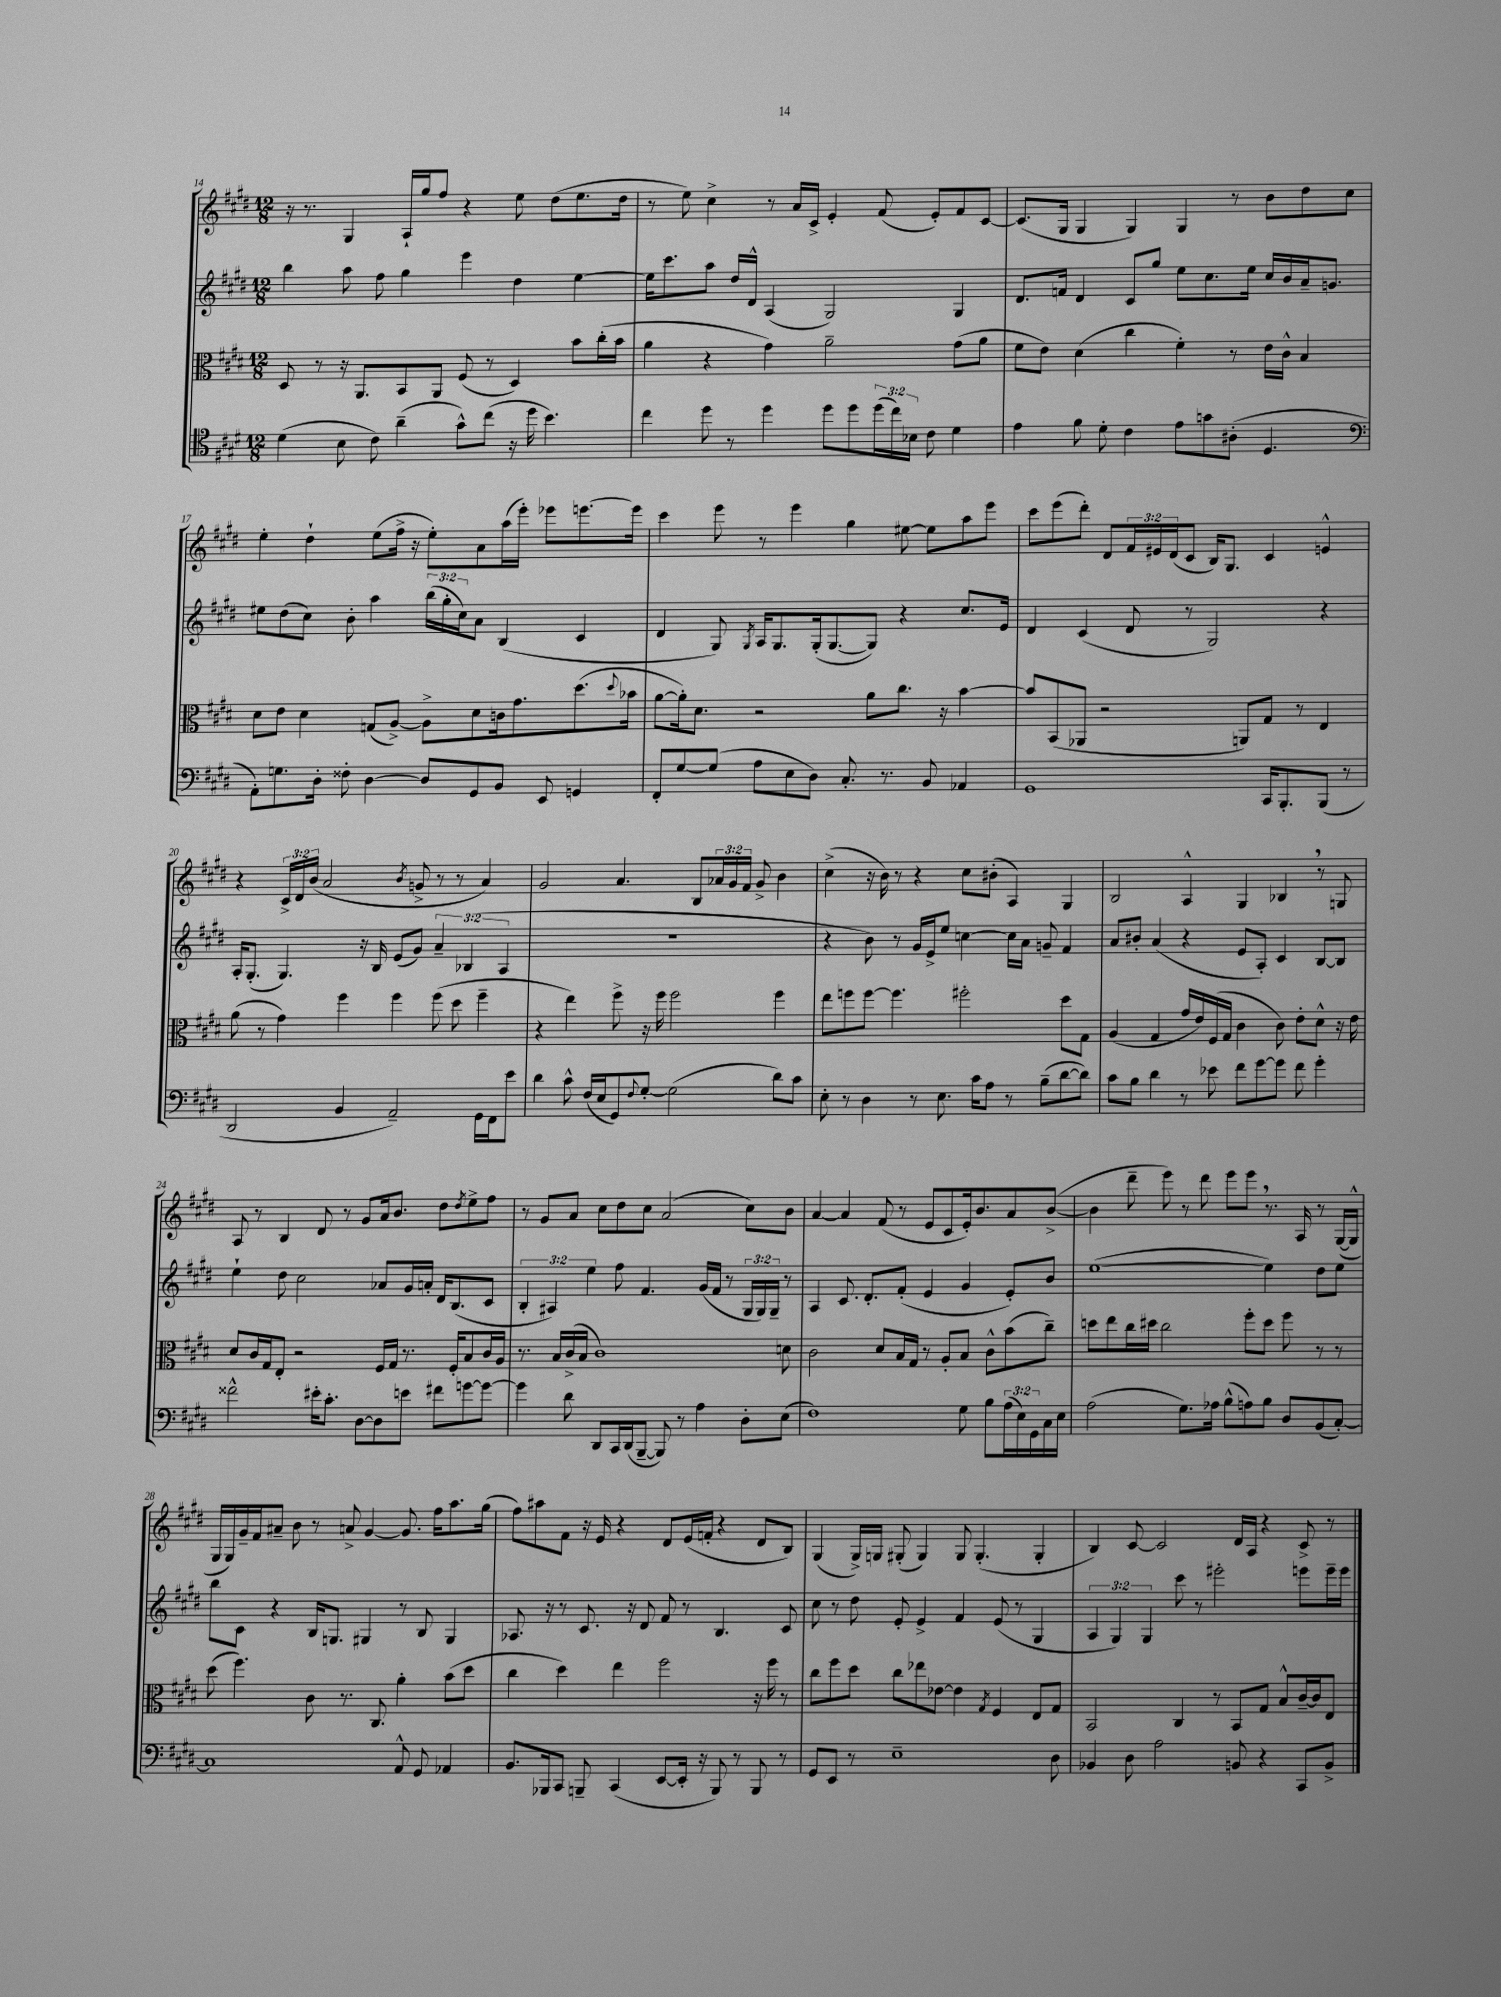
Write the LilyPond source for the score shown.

<<
\new StaffGroup <<
\new Staff = "s0" {
    \clef treble \key e \major \numericTimeSignature \time 12/8 \override Staff.TupletNumber.text = #tuplet-number::calc-fraction-text
    r16 r8. gis4 a16-! gis''16 fis''8 r4 e''8 dis''8( e''8. dis''16 |
    r8 e''8) cis''4-> r8 a'16 cis'16-> e'4-. fis'8( e'8-.) fis'8 cis'8~ |
    cis'8.( gis16 gis4 gis4) gis4 r8 b'8 dis''8 cis''8 |
    e''4-. dis''4-! e''8( fis''16-> r16 e''8-.) a'8 a''16( e'''16-.) ees'''8 e'''8.~ e'''16 |
    cis'''4 e'''8 r8 e'''4 gis''4 eis''8~ eis''8 a''8 e'''8 |
    cis'''8 e'''8( dis'''8-.) dis'8 \tuplet 3/2 { fis'16 eis'16 dis'16( } cis'8 b16) gis8. cis'4 e'4-^ |
    r4 \tuplet 3/2 { cis'16-> dis'16 b'16( } a'2 \acciaccatura { b'8 } g'8-> r8 r8 a'4) |
    gis'2 a'4. b8 \tuplet 3/2 { aes'16 gis'16 fis'16 } gis'8-> b'4 |
    cis''4->( r16 b'16) r8 r4 cis''8 bis'8-.( a4) gis4 |
    b2 a4-^ gis4 bes4 \breathe r8 g8 |
    a8 r8 b4 dis'8 r8 gis'8 a'16 b'8. dis''8 \acciaccatura { dis''8 } e''8-> fis''8 |
    r8 gis'8 a'8 cis''8 dis''8 cis''8 a'2( cis''8) b'8 |
    a'4~ a'4 fis'8( r8 e'8 cis'8 e'16-.) b'8. a'8 b'8~->( |
    b'4 dis'''8-- e'''8) r8 dis'''8 e'''8 e'''8 \breathe r8. a16 r8 gis16~( gis16-^ |
    gis16 gis16) gis'16-- fis'16 ais'8-- b'8 r8 a'8-> gis'4~ gis'8. fis''16 a''8. gis''16( |
    fis''8) ais''8 fis'8 r16 e'16 r4 dis'8 e'16( f'16-. r4 dis'8 b8) |
    gis4( gis16->) g16 gis8-.( gis4) gis8 gis4.-.( gis4-. |
    b4) cis'8~ cis'2 dis'16 a16 r4 cis'8-> r8 \bar "|." |
}
\new Staff = "s1" {
    \clef treble \key e \major \numericTimeSignature \time 12/8 \override Staff.TupletNumber.text = #tuplet-number::calc-fraction-text
    b''4 a''8 fis''8 gis''4 e'''4 dis''4 e''4~ |
    e''16 cis'''8. a''8 dis''16 dis'16-^ a4( gis2) gis4 |
    dis'8. f'16 dis'4 cis'8 gis''8 e''8 cis''8. e''16 cis''16 b'16 a'16-- g'8. |
    eis''8 dis''8( cis''8) b'8-. a''4 \tuplet 3/2 { b''16( gis''16-. cis''16) } a'8 b4( cis'4 |
    dis'4 gis8) \acciaccatura { gis8 } a16 gis8. gis16-.( gis8.~ gis8) r4 cis''8. e'16 |
    dis'4 cis'4( dis'8 r8 gis2) r4 |
    a16-. gis8.-.( gis4.) r16 b16 e'8( gis'8) \tuplet 3/2 { a'4-- bes4( a4 } |
    R1. |
    r4 b'8) r8 gis'16 e'16-> e''8 c''4~ c''16 a'16 g'8-- fis'4 |
    a'8 bis'8-. a'4( r4 e'8 a8-.) cis'4 b8~ b8 |
    e''4-! dis''8 cis''2 aes'8 gis'16 a'16-. dis'16 b8.( cis'8 |
    \tuplet 3/2 { b4-. ais4) e''4 } fis''8 fis'4. gis'16( fis'16 r8 \tuplet 3/2 { gis16 gis16) gis16-- } r8 |
    a4 cis'8. dis'8.-. fis'8-.( e'4 gis'4 e'8-.) b'8 |
    e''1~( e''4) dis''8 e''8 |
    b''8 cis'8 r4 b16 g8. gis4 r8 b8 gis4 |
    aes8. r16 r8 cis'8. r16 dis'8 fis'8 r8 b4. cis'8 |
    cis''8 r8 dis''8 e'8-. e'4-> fis'4 e'8( r8 gis4 |
    \tuplet 3/2 { a4 gis4) gis4 } cis'''8 r8 eis'''2-. e'''8 e'''16-- e'''16 \bar "|." |
}
\new Staff = "s2" {
    \clef alto \key e \major \numericTimeSignature \time 12/8
    dis8 r8 r16 a,8. b,8 a,8 fis8( r8 dis4) b'8 cis''16-.( b'16 |
    a'4 r4 gis'4) a'2-- gis'8( a'8 |
    fis'8 e'8) dis'4( cis''4 fis'4-.) r8 e'16 cis'16-^ b4 |
    dis'8 e'8 dis'4 g8( a8~->) a8-> dis'8 c'16 gis'8. dis''8.( \appoggiatura { dis''8 } bes'16 |
    a'8~ a'16-.) dis'8. r2 a'8 cis''8. r16 b'4~ |
    b'8 b,8( aes,8 r2 a,8) gis8 r8 e4 |
    a'8( r8 gis'4) fis''4 fis''4 fis''8( dis''8 fis''4-- |
    r4 e''4) fis''8-> r16 fis''16 fis''2 fis''4 |
    e''8 f''8 f''8~ f''4. fis''2-. dis''8 gis8 |
    a4( gis4 gis'16 e'16) fis16( gis16 cis'4 cis'8) e'8-. dis'8-^ r16 e'16 |
    dis'8 cis'16 gis16 e8-. r2 fis16 gis16 r8. fis16-. b8 cis'16 a16 |
    r8. b16 cis'16->( b16 cis'1) d'8 |
    cis'2 dis'8 b16 gis16 r8 a8-. b8 cis'8-^ b'8( cis''8--) |
    d''8 e''8 cis''16 dis''16 cis''2 fis''8-. dis''8 fis''8 r8 r8 |
    dis''8( fis''4.) cis'8 r8. cis8. a'4-. b'8( dis''8 |
    cis''4 dis''4) e''4 fis''2 r16 fis''16 r8 |
    cis''8 fis''8 dis''8 cis''8 ees''8 ees'8~ ees'4 \acciaccatura { gis8 } fis4 e8 gis8 |
    b,2 cis4 r8 b,8 gis8 b8-^ cis'16~-- cis'16 e8 \bar "|." |
}
\new Staff = "s3" {
    \clef tenor \key e \major \numericTimeSignature \time 12/8 \override Staff.TupletNumber.text = #tuplet-number::calc-fraction-text
    dis'4( b8 cis'8) a'4--( gis'8-^) cis''8( r16 dis''16 b'4.) |
    cis''4 dis''8 r8 dis''4 dis''8 dis''8 \tuplet 3/2 { dis''16( cis''16) bes16 } cis'8 dis'4 |
    e'4 fis'8 dis'8-. cis'4 e'8 g'8 ais8-.( dis4. |
    \clef bass a,8-.) g8. dis16-. fisis8-. dis4~ dis8 gis,8 b,8 e,8 g,4 |
    fis,8-. gis8~ gis8( a8 e8 dis8) cis8.-. r8. b,8 aes,4 |
    gis,1 cis,16 b,,8.-. b,,8( r8 |
    dis,2 b,4 a,2--) gis,16 fis,16 e'8 |
    dis'4 cis'8-^ fis16( e16 gis,8) \appoggiatura { fis8 } gis8~-. gis2( dis'8) cis'8 |
    e8-. r8 dis4 r8 e8. cis'16 a8 r8 b8--( dis'8~ dis'8) |
    cis'8 b8 dis'4 r8 ees'8 fis'8 gis'8~ gis'8 fis'8 gis'4-. |
    fisis'2-^ eis'16-. cis'8.-. dis8~ dis8 e'8 fis'8 g'8~ g'8~ |
    g'4 dis'8 dis,8 cis,16 dis,16( b,,8~-- b,,8) r8 a4 dis8-. e8( |
    fis1) gis8 b8 \tuplet 3/2 { a16( e16) gis,16 } cis16 e16 |
    a2( gis8.) aes16 b8-^( a8) b8 dis8 b,8( cis8~-.) |
    cis1 a,8-^ gis,8 aes,4 |
    b,8. bes,,16 cis,8 b,,8-- cis,4( e,8~ e,16-. r16 b,,8) r8 b,,8 r8 |
    gis,8 e,8 r8 e1-- dis8 |
    bes,4 dis8 a2 b,8 r4 cis,8 b,8-> \bar "|." |
}
>>
>>
\layout { \context { \Score currentBarNumber = #14 } }
